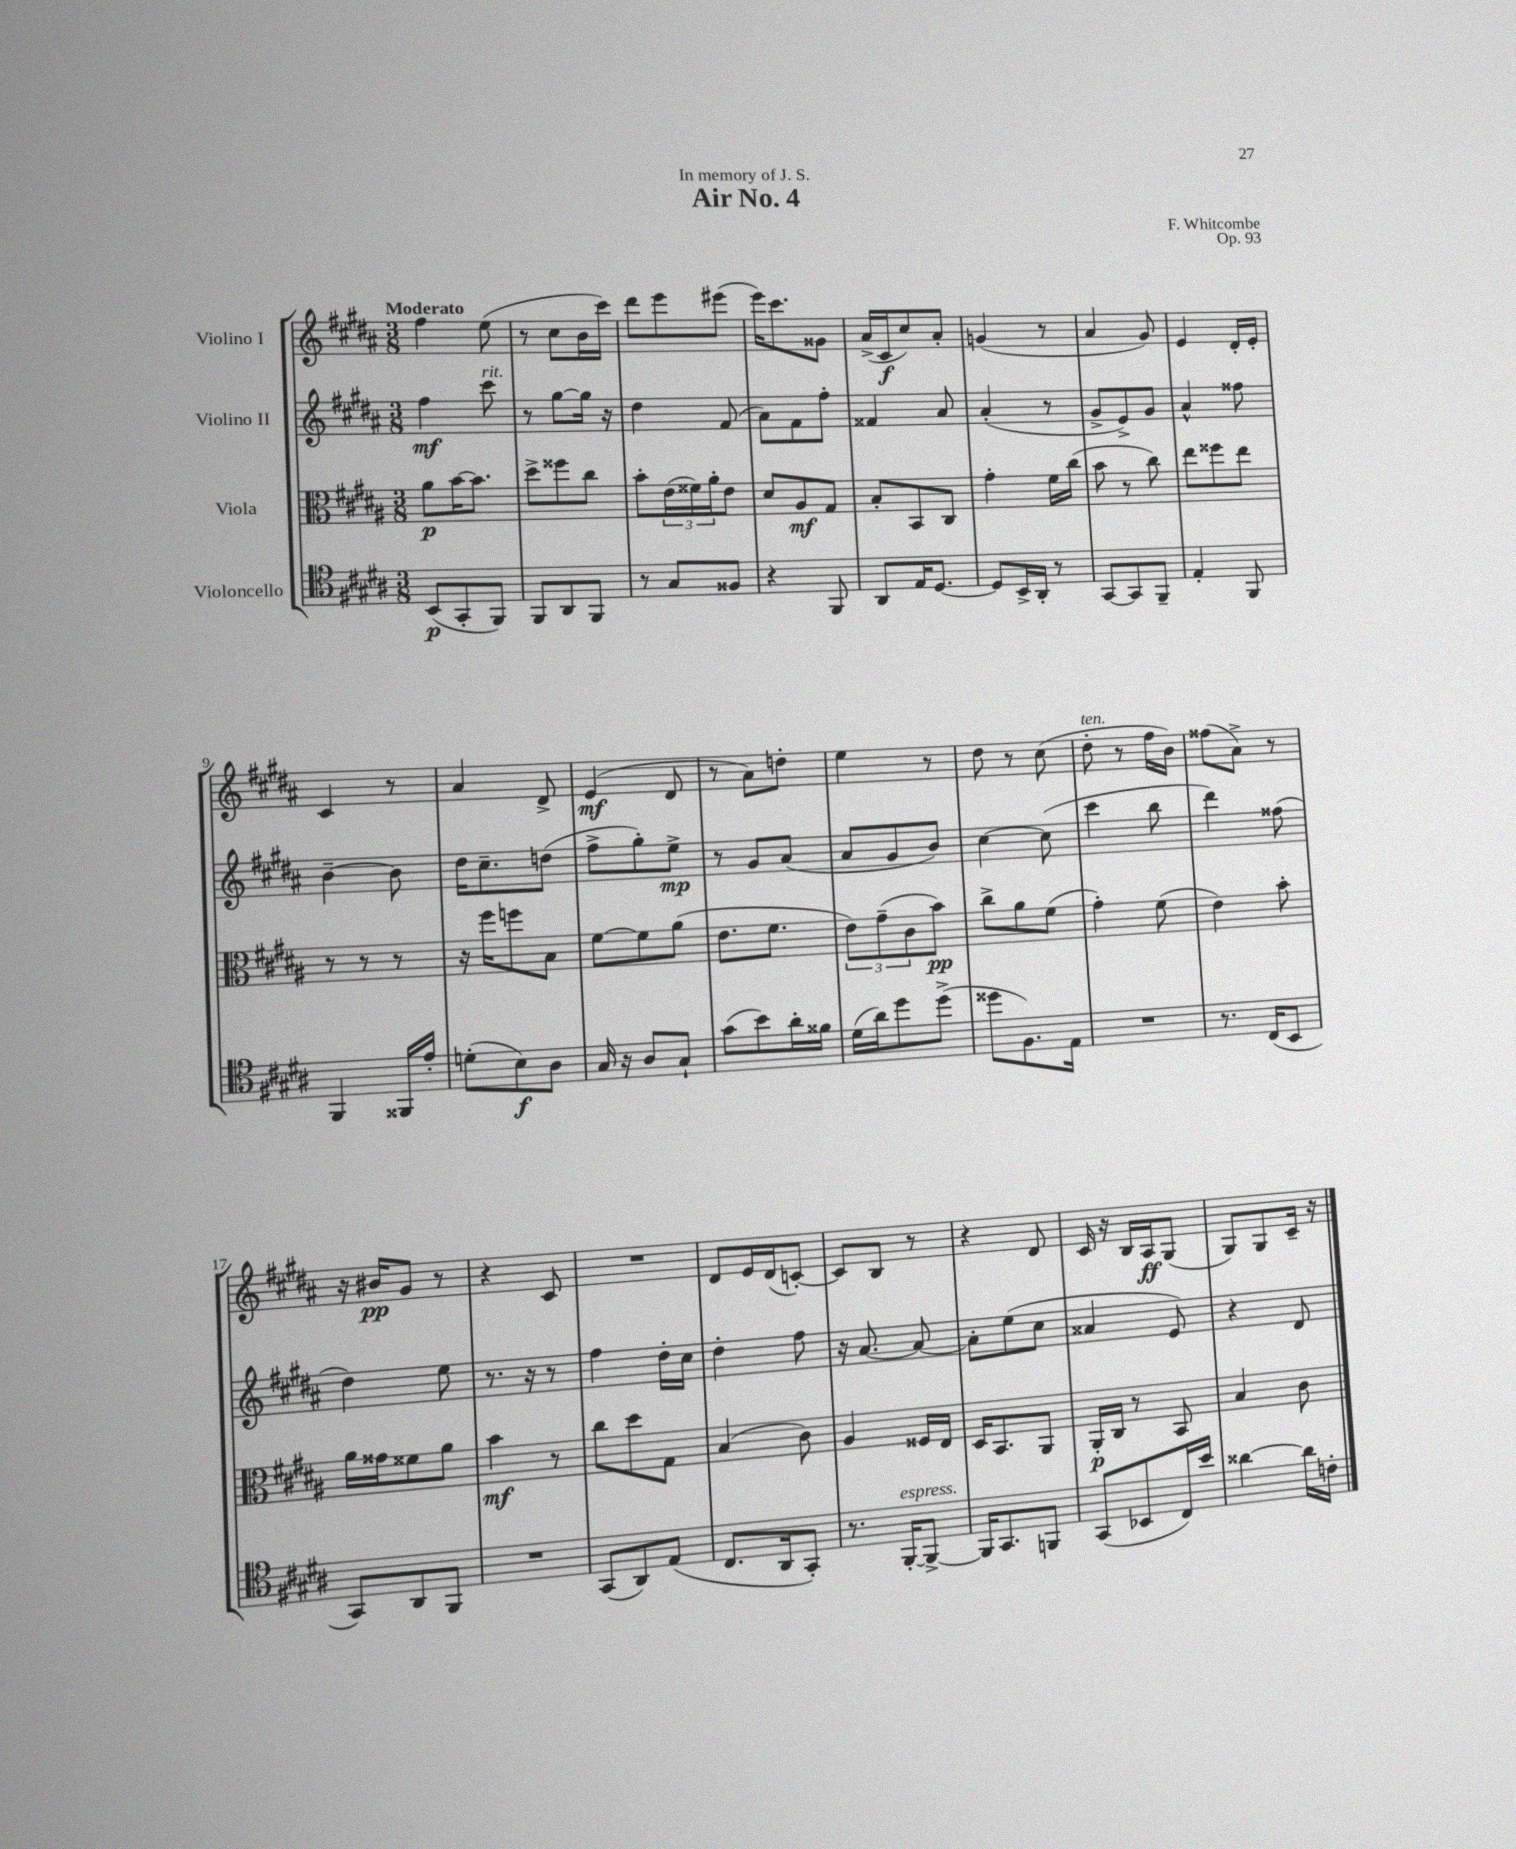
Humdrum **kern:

**kern	**kern	**kern	**kern
*staff4	*staff3	*staff2	*staff1
*clefC4	*clefC3	*clefG2	*clefG2
*k[f#c#g#d#a#]	*k[f#c#g#d#a#]	*k[f#c#g#d#a#]	*k[f#c#g#d#a#]
*M3/8	*M3/8	*M3/8	*M3/8
(8BB	8a#	4ff#	4ff#
8GG#'	[16b	.	.
.	8.b]	.	.
8FF#)	.	8ccc#	(8ee
=	=	=	=
8FF#	8dd#^	8r	8r
8AA#	8ff##	[8gg#	8cc#
8FF#	8cc#	16gg#]	16b
.	.	16r	16ccc#)
=	=	=	=
8r	8b'	4dd#	8ddd#
8G#	(24e	.	8eee
.	24f##)	.	.
.	24a#'	.	.
8F##	8e	(8f#	(8eee#
=	=	=	=
4r	8d#	8a#)	16eee)
.	.	.	8.ccc#
.	8A#	8f#	.
8FF#	8G#	8ff#'	8g##
=	=	=	=
8AA#	8B'	4f##	(16a#^
.	.	.	16c#
16E	8BB	.	8cc#)
[8.D#	.	.	.
.	8C#	8a#	8a#'
=	=	=	=
8D#]	4g#'	(4a#'	(4g
16BB^	.	.	.
16AA#'	.	.	.
8r	16f#	8r	8r
.	(16cc#	.	.
=	=	=	=
[8GG#	8b	8g#^	4a#
8GG#]	8r	8e^)	.
8FF#~	8cc#)	8g#	8g#)
=	=	=	=
4E'	8ee	4a#^^	4e
.	8ff##	.	.
8FF#	8ee	8ff##	16d#'
.	.	.	16e'
=	=	=	=
4FF#	8r	[4b~	4c#
.	8r	.	.
16FF##	8r	8b]	8r
16e'	.	.	.
=	=	=	=
(8d'	16r	16dd#	4a#
.	16ff#	8.cc#~	.
8B)	8ff	.	.
8A#	8B	(8dd	8d#^
=	=	=	=
16G#	[8f#	8ff#^	(4e
16r	.	.	.
8A#	8f#]	8gg#')	.
8G#`	(8a#	8ee^	8d#
=	=	=	=
(8g#	8.e	8r	8r
8b)	.	8g#	8a#)
.	8.f#	.	.
16a#'	.	(8a#	8dd'
16f##	.	.	.
=	=	=	=
(16d#	12e)	8a#	4ee
16a#)	.	.	.
.	(12g#~	.	.
8dd#	.	8g#	.
.	12c#	.	.
(8dd#^	8b)	8b)	8r
=	=	=	=
8dd##	8cc#^	[4cc#	8dd#
8.F#)	8a#	.	8r
.	(8f#	(8cc#]	(8cc#
16E	.	.	.
=	=	=	=
4.r	4g#')	4ccc#	8dd#'
.	.	.	8r
.	(8f#	8bb	16ff#
.	.	.	16b)
=	=	=	=
8.r	4e)	4ddd#)	(8ff##
.	.	.	8a#^)
(16C#	.	.	.
8BB	8b'	(8ff##	8r
=	=	=	=
8GG#)	16a#	4dd#)	16r
.	16g##	.	16b#
8AA#	8f##	.	8g#
8FF#	8a#	8ee	8r
=	=	=	=
4.r	4b	8.r	4r
.	.	16r	.
.	8r	8r	8c#
=	=	=	=
(8GG#	8cc#	4ff#	4.r
8AA#)	8dd#	.	.
(8E	8G#	16dd#'	.
.	.	16cc#	.
=	=	=	=
8.C#	(4B	4dd#'	8d#
.	.	.	16e
16AA#	.	.	(16d#
8GG#')	8c#)	8ff#	[8c')
=	=	=	=
8.r	4A#	16r	8c]
.	.	[8.a#	.
.	.	.	8B
[16FF#'	.	.	.
8FF#^_	16F##	8a#_	8r
.	16E	.	.
=	=	=	=
16FF#]	16D#	8a#']	4r
8.GG#	8.BB	.	.
.	.	(8ee	.
8FF	8AA#	8cc#	8d#
=	=	=	=
(8GG#	16AA#'	4a##	16c#
.	16C#	.	16r
8BB-	8r	.	16B
.	.	.	16A#
16C#)	8BB	8e)	(8G#
16b	.	.	.
=	=	=	=
[4a##	4B	4r	8G#)
.	.	.	8G#
16a##]	8c#	8d#	16c#~
16c'	.	.	16r
==	==	==	==
*-	*-	*-	*-
